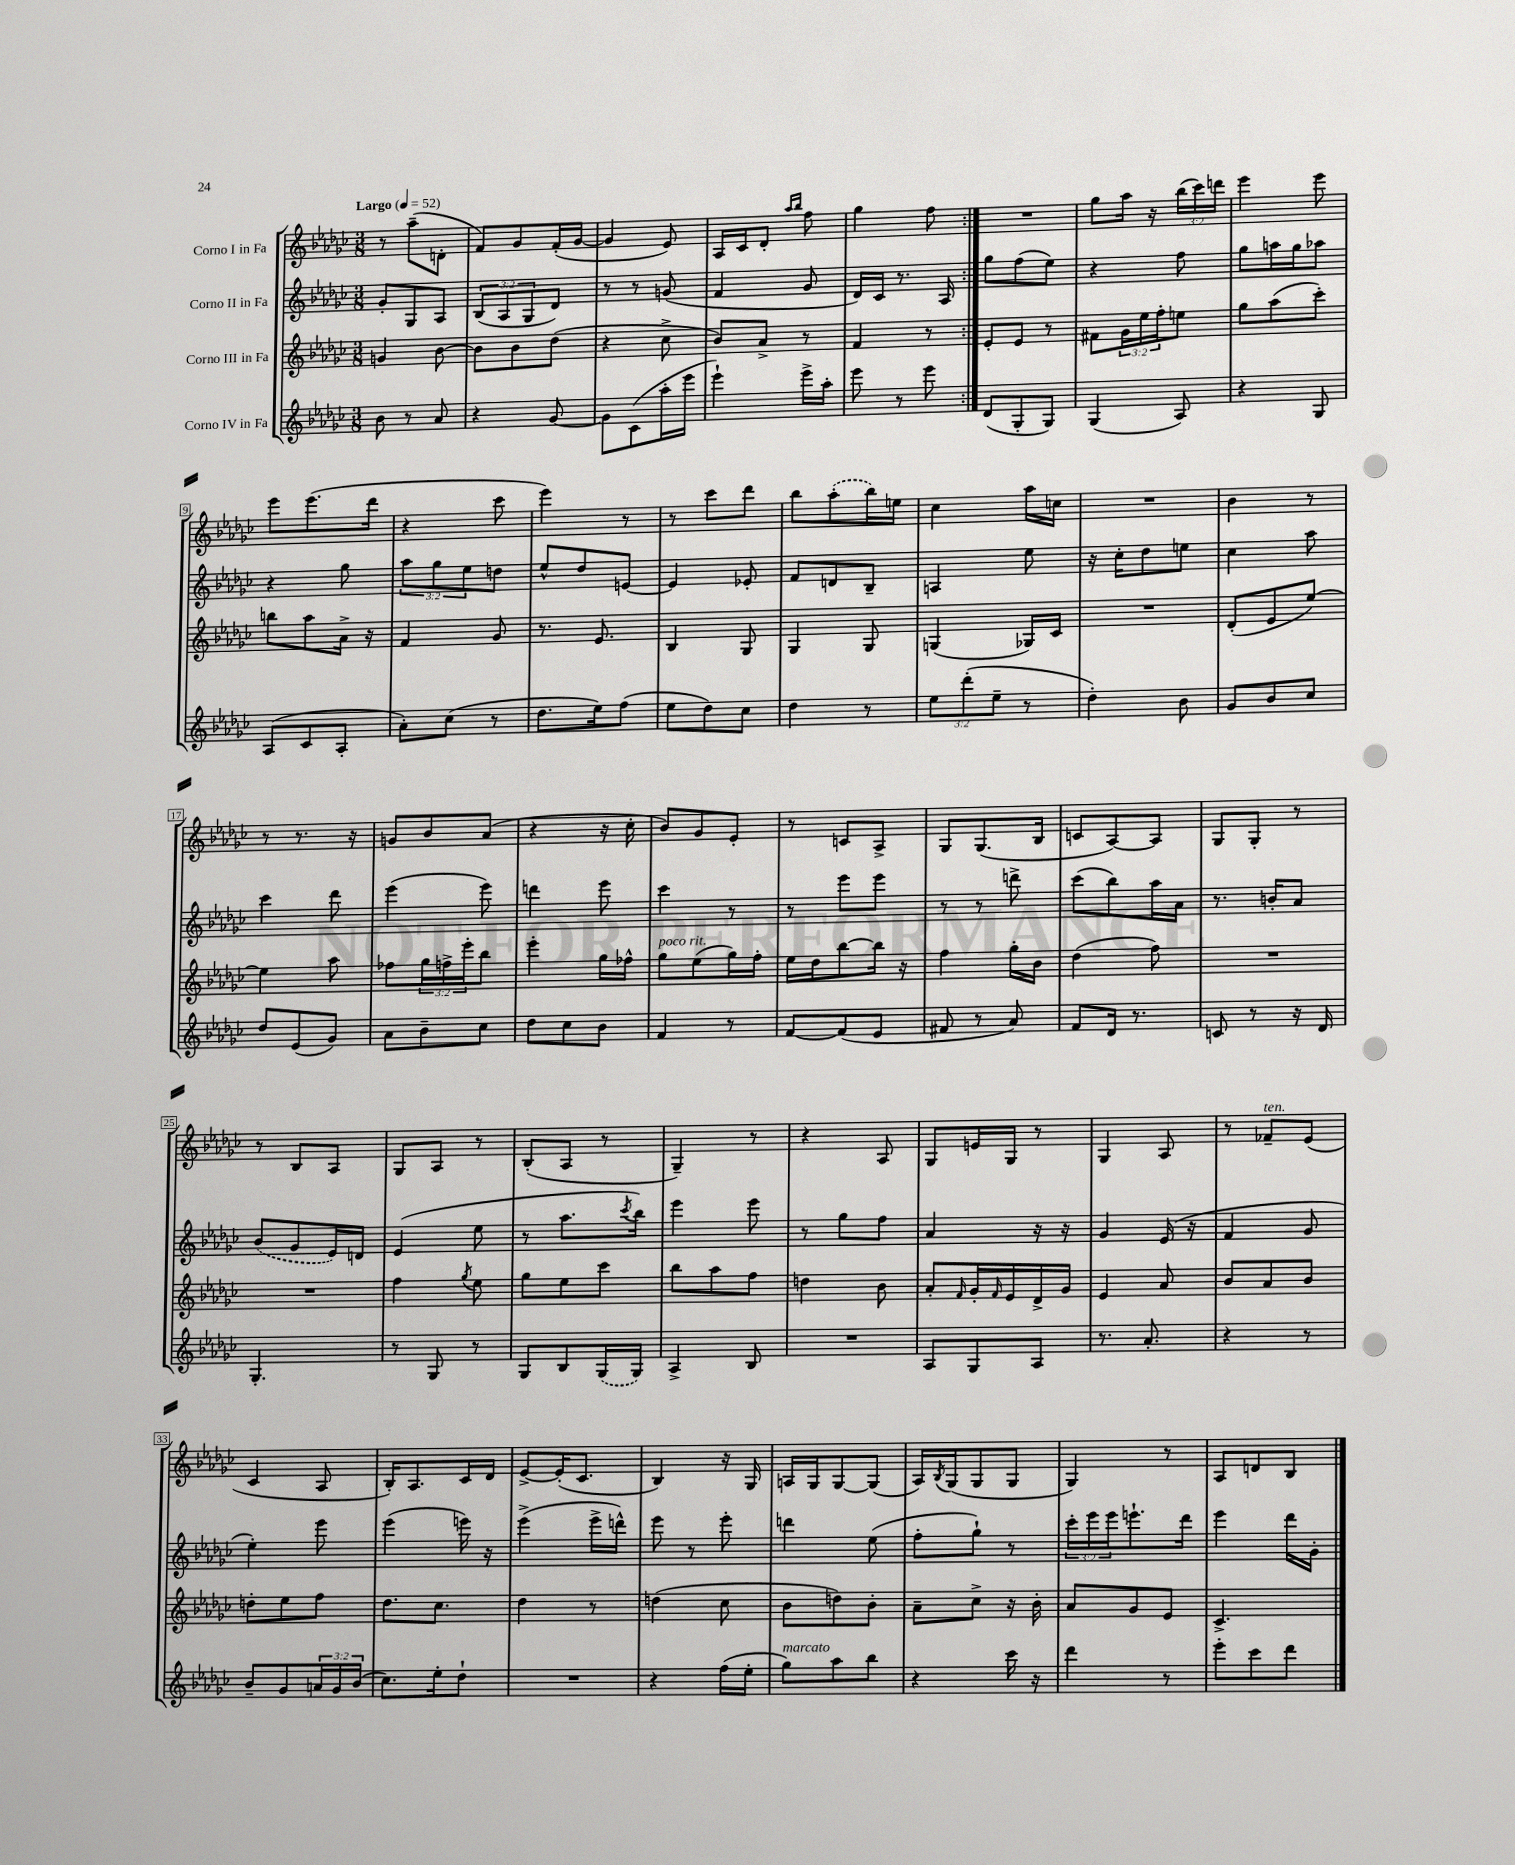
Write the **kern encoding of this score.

**kern	**kern	**kern	**kern
*staff4	*staff3	*staff2	*staff1
*clefG2	*clefG2	*clefG2	*clefG2
*k[b-e-a-d-g-c-]	*k[b-e-a-d-g-c-]	*k[b-e-a-d-g-c-]	*k[b-e-a-d-g-c-]
*M3/8	*M3/8	*M3/8	*M3/8
*MM52	*MM52	*MM52	*MM52
8b-	4g	8g-'	8r
8r	.	8G-	(8aa-~
8a-	[8b-	8A-	8d'
=	=	=	=
4r	8b-]	(12B-	8f)
.	.	12A-	.
.	8b-	.	8g-
.	.	12G-	.
[8g-	(8dd-	8d-)	(16f'
.	.	.	[16g-
=	=	=	=
8g-]	4r	8r	4g-]
(8c-	.	8r	.
16aa-'	8cc-^	(8g	8e-)
16eee-	.	.	.
=	=	=	=
4eee-`)	8b-)	4f	16A-
.	.	.	16c-
.	8a-^	.	8d-'
.	.	.	16qqaa-
.	.	.	16qqbb-
16eee-^	8r	8g-	8ff
16aa-'	.	.	.
=	=	=	=
8eee-	4f	16d-)	4gg-
.	.	16c-	.
8r	.	8.r	.
8eee-	8r	.	8ff
.	.	16A-	.
=:|!	=:|!	=:|!	=:|!
(8d-	8e-'	8gg-	4.r
8G-'	8e-	(8ff	.
8G-)	8r	8ee-)	.
=	=	=	=
(4G-	8f#	4r	8gg-
.	24g-	.	16aa-
.	24ee-	.	.
.	.	.	16r
.	24ff'	.	.
8A-)	8ee	8ff	(24bb-
.	.	.	24ccc-)
.	.	.	24ddd
=	=	=	=
4r	8gg-	8gg-	4eee-
.	(8aa-	16aa	.
.	.	16gg-	.
8G-	8ccc-')	8aa-	8eee-
=	=	=	=
(8A-	8bb	4r	8eee-
8c-	8aa-	.	(8.eee-
8A-'	16a-^	8gg-	.
.	16r	.	16ddd-
=	=	=	=
8a-')	4f	12aa-	4r
.	.	12gg-	.
(8cc-	.	.	.
.	.	12ee-	.
8r	8g-	8dd	8ccc-
=	=	=	=
8.dd-	8.r	8ee-^^	4eee-)
.	.	8dd-	.
16ee-)	8.e-	.	.
(8ff	.	[8e	8r
=	=	=	=
8ee-	4B-	4e]	8r
8dd-)	.	.	8ccc-
8cc-	8G-	8e-'	8ddd-
=	=	=	=
4dd-	4G-	8f	8bb-
.	.	8d	(8aa-'
8r	8G-	8B-~	16bb-)
.	.	.	16ee
=	=	=	=
12ee-	(4G	4A	4cc-
(12ddd-'	.	.	.
12ee-~	.	.	.
8r	16G-)	8ee-	16aa-
.	16c-	.	16cc
=	=	=	=
4dd-')	4.r	16r	4.r
.	.	16cc-'	.
.	.	8dd-	.
8b-	.	8ee	.
=	=	=	=
8g-	(8d-'	4cc-	4b-
8b-	8e-	.	.
8cc-	[8ee-)	8aa-	8r
=	=	=	=
8dd-	4ee-]	4ccc-	8r
(8e-	.	.	8.r
8g-)	8aa-	8ddd-	.
.	.	.	16r
=	=	=	=
8a-	8ff-	(4eee-	8g
8b-~	24gg-	.	8b-
.	24ff^	.	.
.	24eee-'	.	.
8cc-	8bb-	8eee-)	(8a-
=	=	=	=
8dd-	4eee-'	4ddd	4r
8cc-	.	.	.
8b-	16gg-	8eee-	16r
.	16ff-^^	.	16cc-'
=	=	=	=
4f	8gg-	4ccc-	8b-)
.	(8ee-	.	8g-
8r	16gg-)	8r	8e-'
.	16ff'	.	.
=	=	=	=
[8f	16ee-	8r	8r
.	16dd-	.	.
(8f]	[8bb-	8eee-	8c
8e-	16bb-]	8eee-	8A-^
.	16r	.	.
=	=	=	=
8f#	4ff	8r	8G-
8r	.	8r	(8.G-
8a-)	16gg-'	8ddd^	.
.	16b-	.	16B-
=	=	=	=
8f	(4dd-	(8ccc-	8c
16d-	.	8bb-)	[8A-)
8.r	.	.	.
.	8ff)	16aa-	8A-]
.	.	16a-	.
=	=	=	=
8c	4.r	8.r	8G-
8r	.	.	8G-'
.	.	16b'	.
16r	.	8a-	8r
16d-	.	.	.
=	=	=	=
4.G-'	4.r	(8b-	8r
.	.	8g-	8B-
.	.	16e-)	8A-
.	.	16d	.
=	=	=	=
8r	4ff	(4e-	8G-
8G-	.	.	8A-
.	8qgg-	.	.
8r	8ee-	8ee-	8r
=	=	=	=
8G-	8gg-	8r	(8B-'
8B-	8ee-	8.aa-	8A-
(16G-	8ccc-	.	8r
.	.	8qccc-	.
16G-)	.	16bb-)	.
=	=	=	=
4A-^	8bb-	4eee-	4G-~)
.	8aa-	.	.
8B-	8ff	8eee-	8r
=	=	=	=
4.r	4dd	8r	4r
.	.	8gg-	.
.	8b-	8ff	8A-
=	=	=	=
8A-	8a-'	4a-	8G-
.	16qqf	.	.
8G-	16g-'	.	16e
.	16qqf	.	.
.	16e-	.	16G-
8A-	16d-^	16r	8r
.	16g-	16r	.
=	=	=	=
8.r	4e-	4g-	4G-
8.a-'	.	.	.
.	8a-	(16e-	8A-
.	.	16r	.
=	=	=	=
4r	8b-	4f	8r
.	8a-	.	8f-~
8r	8b-	8g-	(8e-
=	=	=	=
8b-~	8dd'	4ee-')	4c-
8g-	8ee-	.	.
24a	8ff	8eee-	8A-
24g-	.	.	.
(24b-	.	.	.
=	=	=	=
8.cc-)	8.dd-	(4eee-	16B-')
.	.	.	8.A-
16ee-'	8.cc-	.	.
8dd-`	.	16eee)	16c-
.	.	16r	16d-
=	=	=	=
4.r	4dd-	(4eee-^	[8e-^
.	.	.	(16e-']
.	.	.	8.c-
.	8r	16eee-^	.
.	.	16ddd^^)	.
=	=	=	=
4r	(4dd	8eee-	4B-)
.	.	8r	.
(16ff	8cc-	8eee-'	16r
16ee-'	.	.	16G-
=	=	=	=
8gg-)	8b-	4ddd	16A
.	.	.	16G-
8aa-	8dd)	.	[8G-
8bb-	8b-'	(8ee-	(8G-]
=	=	=	=
4r	8a-~	8ff'	16A-)
.	.	.	8qB-
.	.	.	(16G-
.	8cc-^	8gg-`)	8G-
16ccc-	16r	8r	8G-
16r	16b-'	.	.
=	=	=	=
4ddd-	8a-	24ccc-'	4G-)
.	.	24eee-	.
.	.	24eee-	.
.	8g-	8.eee`	.
8r	8e-	.	8r
.	.	16ddd-	.
=	=	=	=
8eee-'	4.c-^	4eee-	8A-
8ccc-	.	.	8d
8ddd-	.	16ddd-	8B-
.	.	16g-'	.
==	==	==	==
*-	*-	*-	*-
